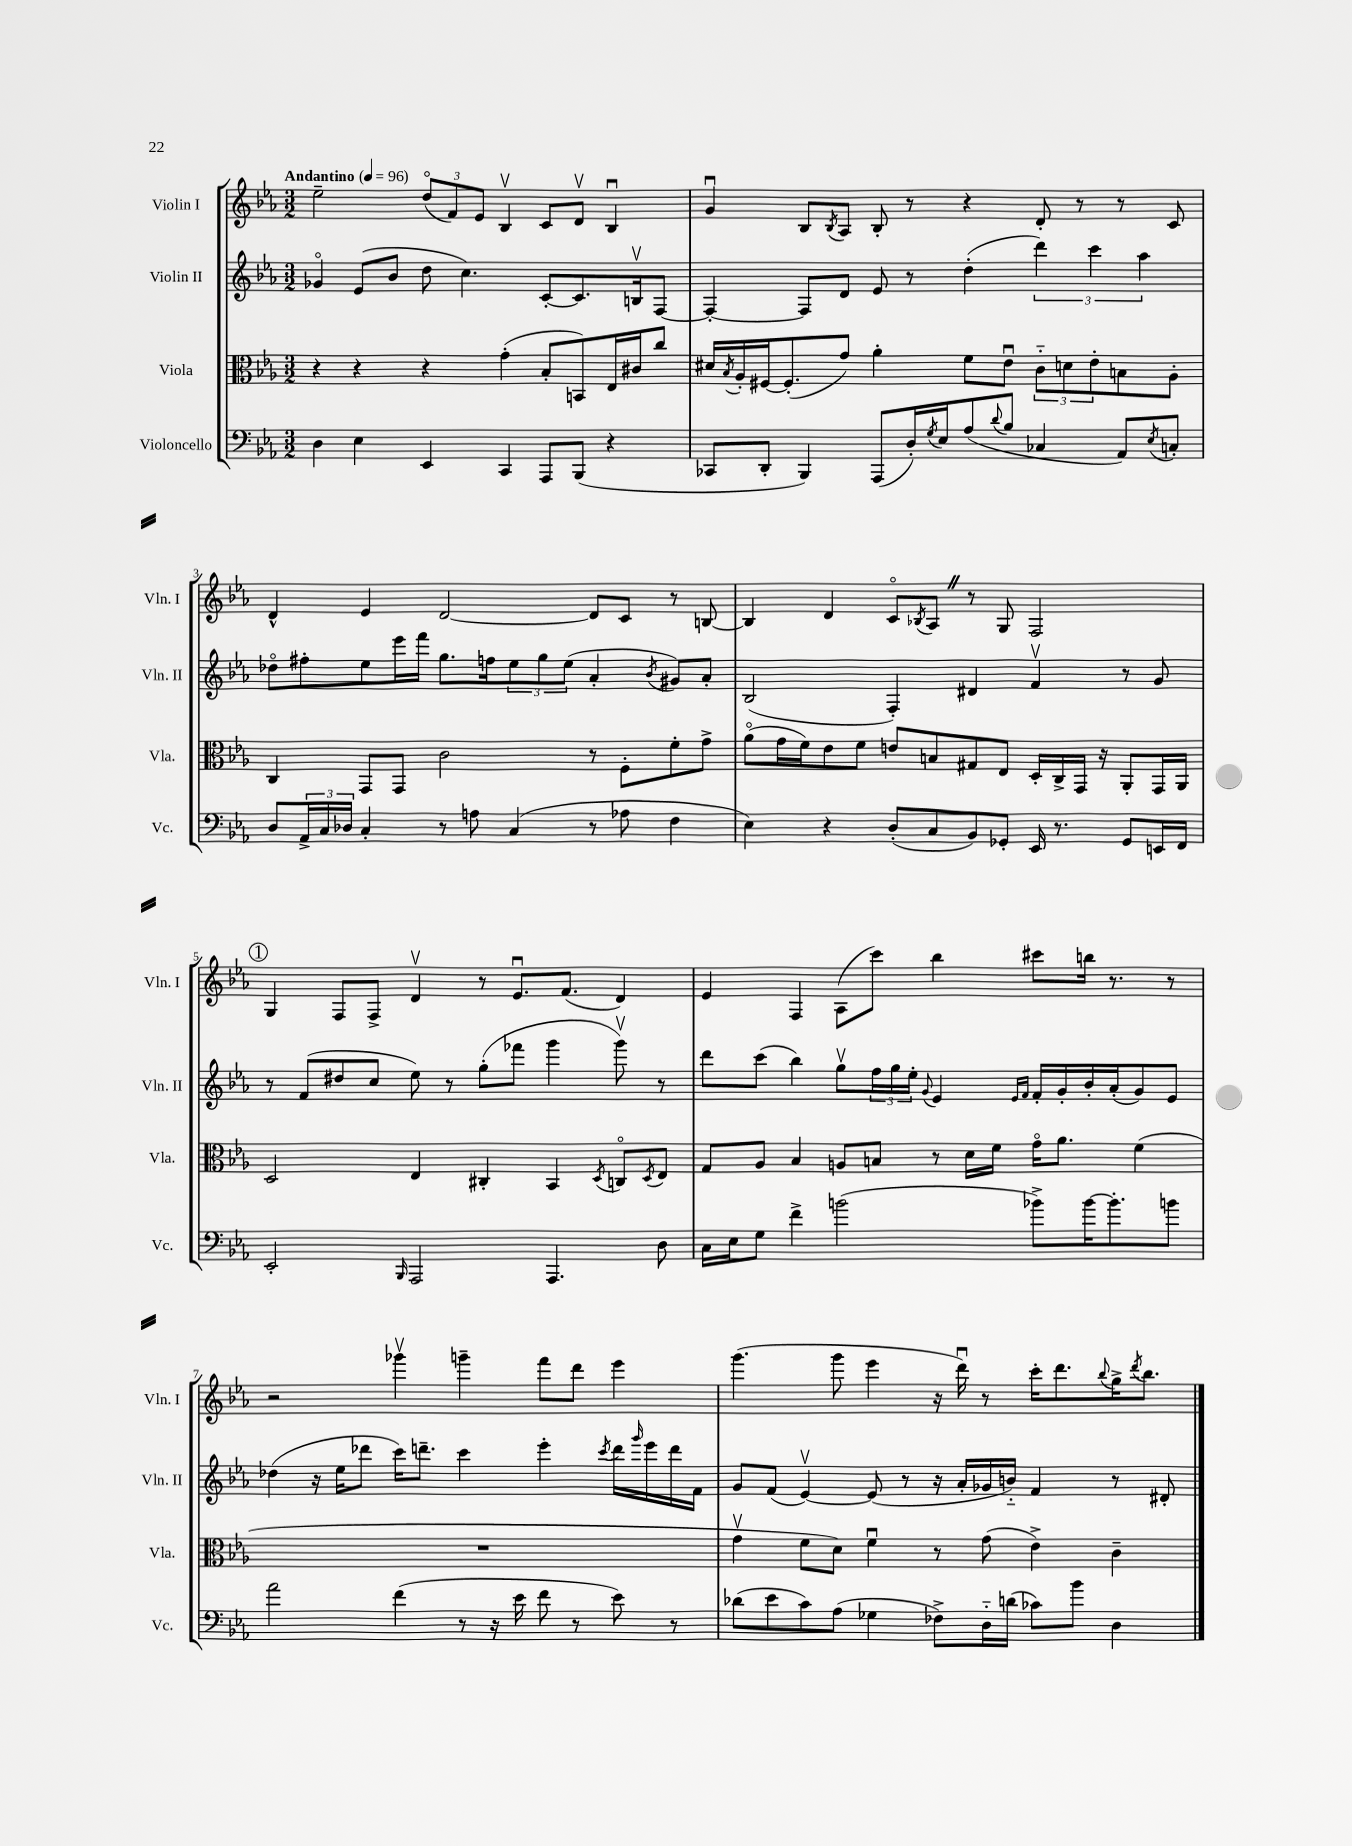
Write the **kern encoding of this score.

**kern	**kern	**kern	**kern
*staff4	*staff3	*staff2	*staff1
*clefF4	*clefC3	*clefG2	*clefG2
*k[b-e-a-]	*k[b-e-a-]	*k[b-e-a-]	*k[b-e-a-]
*M3/2	*M3/2	*M3/2	*M3/2
*MM96	*MM96	*MM96	*MM96
4D\	4r	4g-o/	2ee-~\
4E-\	4r	(8e-/L	.
.	.	8b-/J	.
4EE-/	4r	8dd\	(12ddo/L
.	.	.	12f/)
.	.	4.cc\)	.
.	.	.	12e-/J
4CC/	(4g'\	.	4B-v/
8AAA-/L	8B-'/L	[8c'/L	8c/L
(8BBB-/J	8BB/)	8.c/]	8dv/J
4r	16E-/L	.	4B-u/
.	16c#/J	16Bv/k	.
.	8cc/J	[8F/J	.
=	=	=	=
8CC-/L	16d#/LL	4F'/_	4gu/
.	8qB-/	.	.
.	16A-'/	.	.
8DD'/J	[16F#/J	.	.
.	(8.F#'/]	.	.
4BBB-/)	.	8F/]L	8B-/L
.	.	.	8qB-/
.	8g/J)	8d/J	8A-/J
(8AAA-/L	4a-'\	8e-/	8B-'/
16D'/L)	.	8r	8r
8qG/	.	.	.
16E-/J	.	.	.
(8A-/	8f\L	(4dd'\	4r
8qqd/	.	.	.
8B-/J	8e-u\J	.	.
4C-/	12c'~\L	6ddd\)	8d'/
.	12d\	.	.
.	.	.	8r
.	12e-'\	6ccc\	.
8AA-/L)	8B\	.	8r
.	.	6aa-\	.
8qE-/	.	.	.
8C'/J	8A-'\J	.	8c/
=	=	=	=
8D/L	4C/	8dd-o\L	4d^^/
24AA-^/L	.	8ff#'\	.
24C/	.	.	.
24D-/JJ	.	.	.
4C'/	8GG/L	8ee-\	4e-/
.	8GG/J	16eee-\L	.
.	.	16fff\JJ	.
8r	2c\	8.gg\L	[2d/
8A\	.	.	.
.	.	16ff\k	.
(4C/	.	12ee-\	.
.	.	12gg\	.
.	.	(12ee-\J	.
8r	8r	4a-'/	8d/]L
8A-\	8F'\L	.	8c/J
.	.	8qb-/	.
4F\	8f'\	8g#/L)	8r
.	8g^\J	8a-'/J	[8B/
=	=	=	=
4E-\)	(8a-o\L	(2B-/	4B/]
.	16g\L	.	.
.	16f\J)	.	.
4r	8e-\	.	4d/
.	8f\J	.	.
(8D'/L	8e/L	4F'/)	8co/L
.	.	.	8qB-/
8C/	8B/	.	8A-/J
8BB-/)	8G#/	4d#/	8r
8GG-'/J	8E-/J	.	8G/
16EE-/	16D'/LL	4fv/	2F/
8.r	16C^/	.	.
.	16GG/JJ	.	.
.	16r	.	.
8GG-/L	8AA-'/L	8r	.
16EE/L	16GG/L	8g/	.
16FF/JJ	16AA-/JJ	.	.
=	=	=	=
2EE-'/	2D/	8r	4G/
.	.	(8f/L	.
.	.	8dd#/	8F/L
.	.	8cc/J	8F^/J
16qqBBB-/	.	.	.
2AAA-/	4E-/	8ee-\)	4dv/
.	.	8r	.
.	4C#'/	(8gg'\L	8r
.	.	8fff-\J	8.e-u/L
4.AAA-/	4BB-/	4ggg\	.
.	.	.	(8.f/J
.	8qD/	.	.
.	8Co/L	8gggv\)	4d/)
.	8qD/	.	.
8D\	8E-/J	8r	.
=	=	=	=
16C\LL	8G/L	8ddd\L	4e-/
16E-\J	.	.	.
8G\J	8A-/J	(8ccc\J	.
4f^\	4B-/	4bb-\)	4F/
(2b\	8A/L	8ggv\L	(8A-\L
.	8B/J	24ff\L	8ccc\J)
.	.	24gg\	.
.	.	24ee-'\JJ	.
.	.	8qqg/	.
.	8r	4e-/	4bb-\
.	16d\LL	.	.
.	16f\JJ	.	.
.	.	16qqe-/LL	.
.	.	16qqf/JJ	.
8b-^\L)	16go\LK	16f'/LL	8ccc#\L
.	8.a-\J	16g'/	.
[16b-\K	.	16b-'/	16bb\Jk
8.b-'\]	.	(16a-'/J	8.r
.	(4f\	8g/)	.
8b\J	.	8e-/J	8r
=	=	=	=
2a-\	1.r	(4dd-\	2r
.	.	16r	.
.	.	16ee-\LK	.
.	.	8ddd-\J	.
(4f\	.	16ccc\LK)	4ggg-v\
.	.	8.ddd~\J	.
8r	.	4ccc\	4ggg~\
16r	.	.	.
16e-\	.	.	.
8f\	.	4eee-'\	8fff\L
8r	.	.	8ddd\J
.	.	8qccc/	.
8e-\)	.	16ddd\LL	4eee-\
.	.	16qqggg/	.
.	.	16eee-\	.
8r	.	16ddd\	.
.	.	16f\JJ	.
=	=	=	=
(8d-\L	4gv\	8g/L	(4.ggg\
8e-\	.	(8f/J	.
8c\)	8f\L	[4e-v/)	.
(8A-\J	8d\J)	.	8ggg\
4G-\	4fu\	(8e-/]	4eee-\
.	.	8r	.
8F-^\L)	8r	16r	16r
.	.	16a-'/LL	16dddu\)
16D'~\L	(8g\	16g-/	8r
(16d\JJ	.	16b'~/JJ)	.
8c-\L)	4e-^\)	4f/	16ccc'\LK
.	.	.	8.ddd\
8b-\J	.	.	.
.	.	.	8qqbb-/
4D\	4c~\	8r	16gg^\K
.	.	.	8qddd/
.	.	.	8.bb-\J
.	.	8d#'/	.
==	==	==	==
*-	*-	*-	*-
